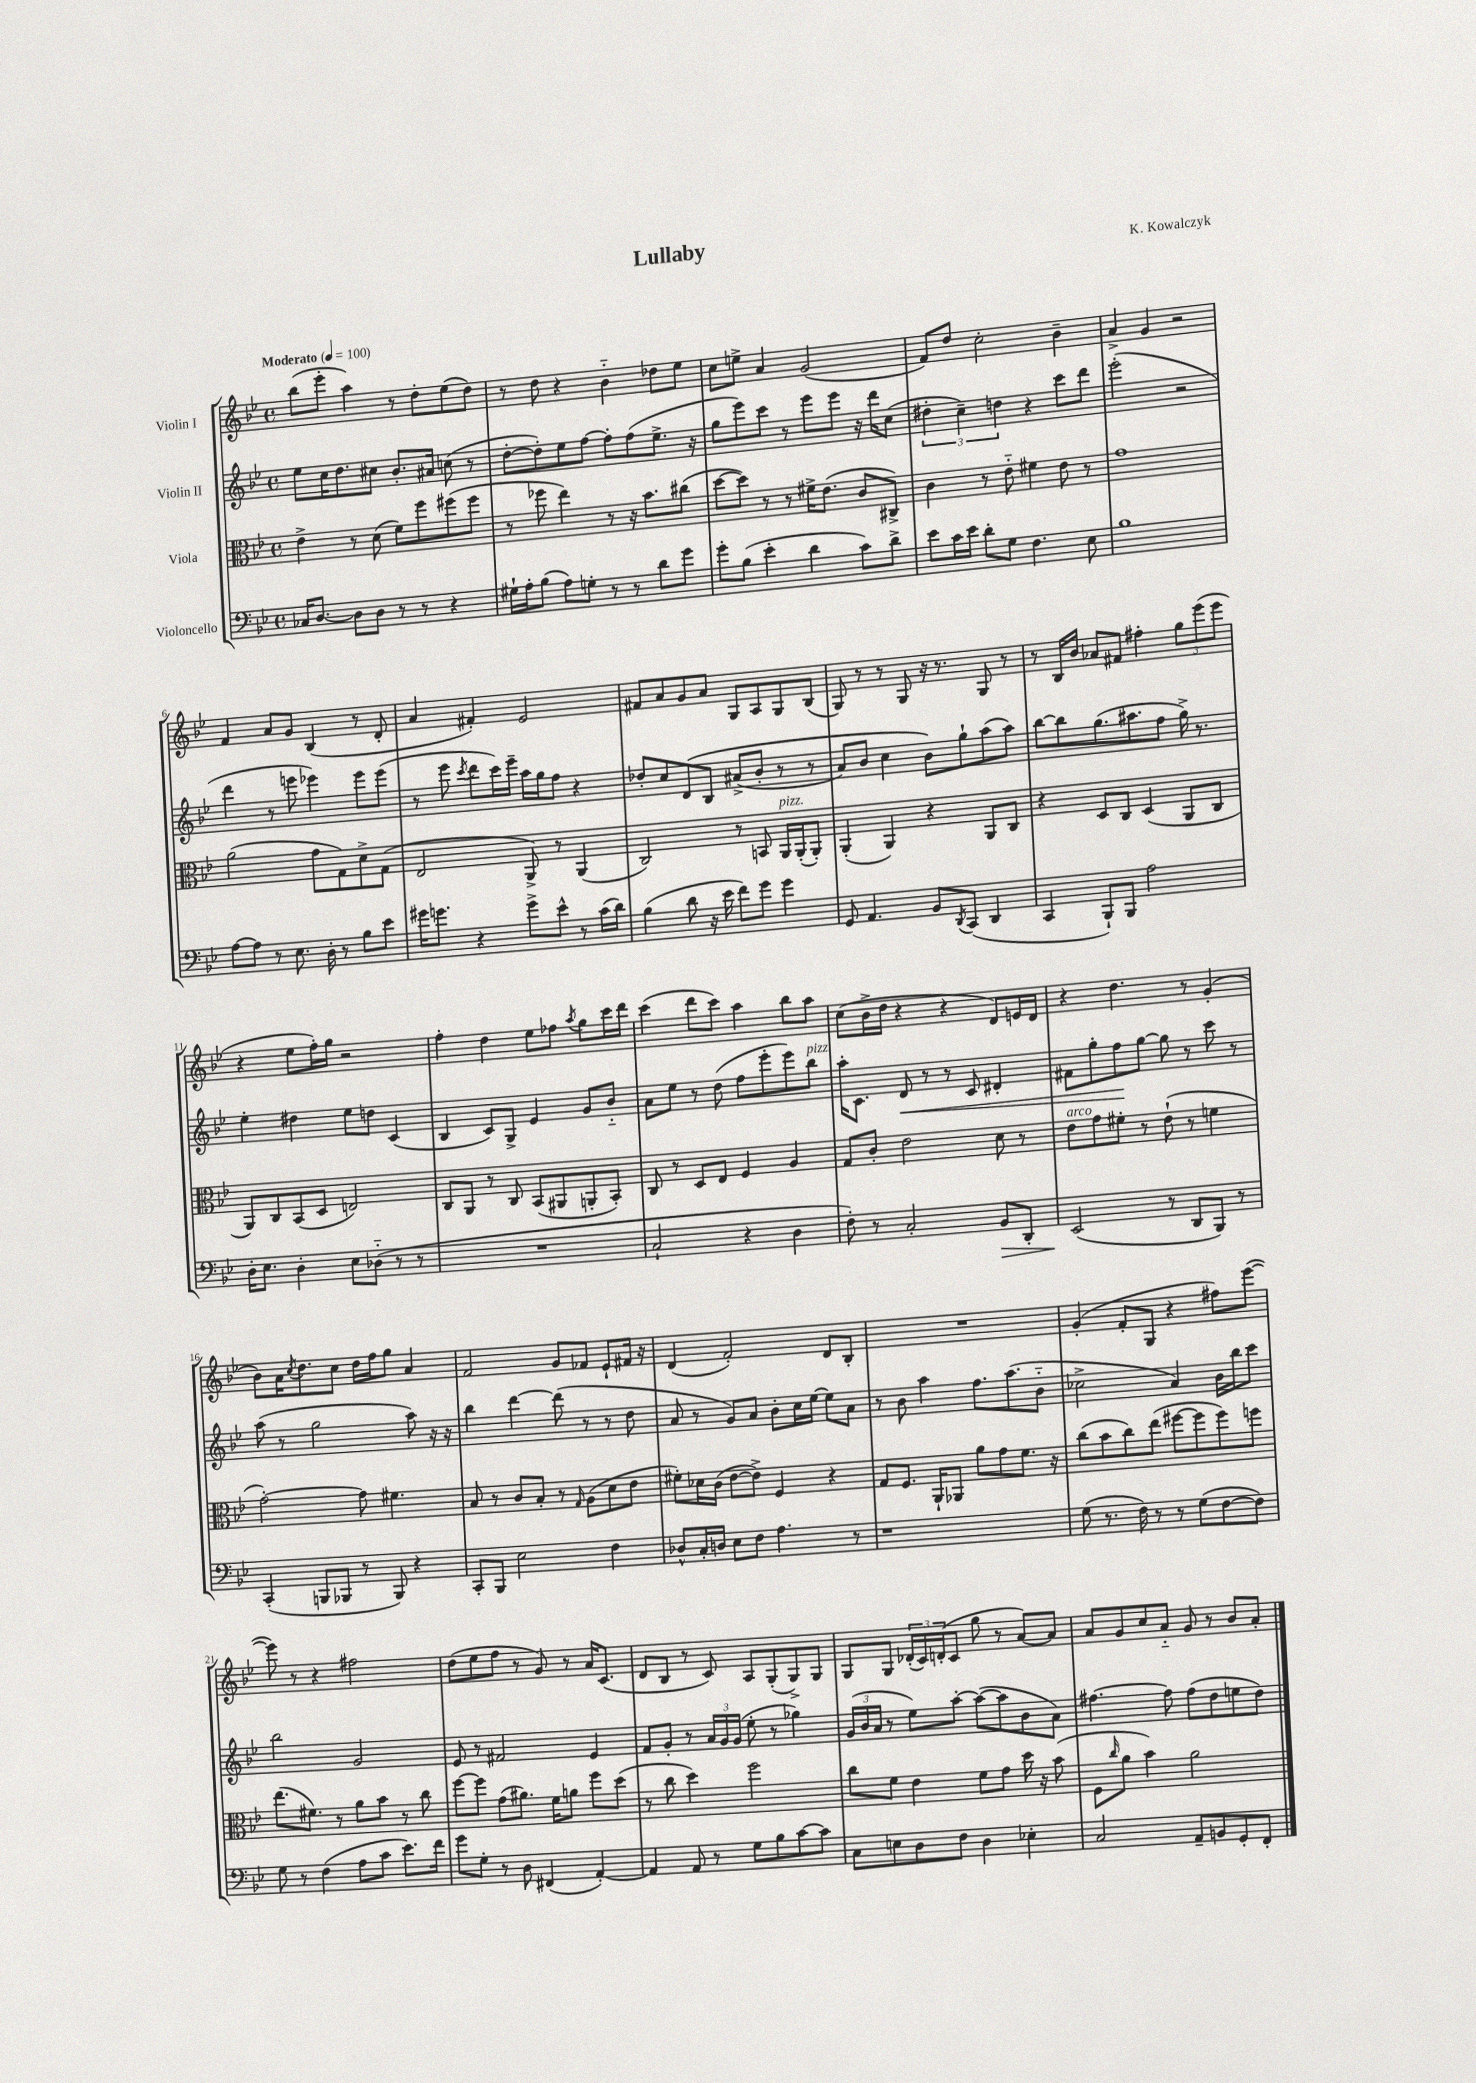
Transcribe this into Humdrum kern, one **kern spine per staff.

**kern	**kern	**kern	**kern
*staff4	*staff3	*staff2	*staff1
*clefF4	*clefC3	*clefG2	*clefG2
*k[b-e-]	*k[b-e-]	*k[b-e-]	*k[b-e-]
*M4/4	*M4/4	*M4/4	*M4/4
*met(c)	*met(c)	*met(c)	*met(c)
*MM100	*MM100	*MM100	*MM100
16C-	4e-^	8ee-	(8bb-
[8.D	.	.	.
.	.	16cc	8eee-'
.	.	8.dd	.
8D]	8r	.	4aa)
8D	(8d	8cc#	.
8r	8f)	8.b-'	8r
8r	8ff	.	8dd'
.	.	16a#	.
4r	(8ff#	(8cc	(8ee-
.	8ff#	8r	8dd)
=	=	=	=
16G#`	8r	[8dd'	8r
16A'	.	.	.
(8B-	8ff-	8dd'])	8dd
8A)	4ee-)	8ee-	4r
8G'	.	[8ff	.
8r	8r	8ff']	4b-'~
8r	16r	(8ff	.
.	8.b-	.	.
8d	.	8.ee-^	8dd-
8g	(8cc#	.	8ee-
.	.	16r	.
=	=	=	=
8g'	[8dd	8gg	8cc
(8B-	8dd])	8eee-)	8ee^
4e-'	8r	8ccc	4a
.	8r	8r	.
4d	16f#^	8eee-	(2g
.	(8.e-	.	.
.	.	8eee-	.
8c)	8c	16r	.
.	.	16ddd	.
8d^	8C#^)	(8cc	.
=	=	=	=
8e-	4c	6dd#'	8f)
16c	.	.	8dd
.	.	6cc~)	.
16e-	.	.	.
8d'	8r	.	2cc'
.	.	6dd	.
8G	8e-'~	.	.
4.F	4f#	4r	.
.	8e-	8ccc	4b-~
8E-	8r	8ddd	.
=	=	=	=
1B-	1g	(2eee-'	4a^
.	.	.	4g
.	.	2r	2r
=	=	=	=
[8A	(2a	4ddd	4f
8A]	.	.	.
8r	.	8r	8a
8.E-	.	8eee	8g
.	8g	4eee-)	(4B-
16D'	.	.	.
8r	8G)	.	.
8B-	8d^	8eee-	8r
8e-	(8G	(8eee-	8d'
=	=	=	=
16g#	2E-	8r	4a
8.g	.	.	.
.	.	8eee-	.
.	.	8qccc	.
4r	.	8ddd	4f#')
.	.	16ccc)	.
.	.	16eee-~	.
8g^	8AA^)	16aa	2e-
.	.	16gg	.
8e-^^	8r	8ff	.
8r	(4AA	4r	.
(16c	.	.	.
16d)	.	.	.
=	=	=	=
(4B-	2C)	8dd-'	8f#
.	.	8cc	8a
8d	.	&(8d	8g
16r	.	8B-	8a
16e-	.	.	.
8f)	8r	(8a#^	8G
8g	8BB	8b-'	8A
4g	16AA	8r	8G
.	(16AA'	.	.
.	8AA')	8r	(8B-
=	=	=	=
8GG	(4AA'	8a)	8G)
4.AA	.	8b-	8r
.	4AA)	4cc	8r
.	.	.	8G
8BB-	4r	8b-&)	16r
.	.	.	8.r
8qDD	.	.	.
(8CC	.	8gg`	.
4DD	8AA	(8aa	8G
.	8C	8aa)	8r
=	=	=	=
4CC	4r	[8bb-	8r
.	.	8bb-]	16B-
.	.	.	16b-
8BBB-`)	8D	(8.gg	8a-
8BBB-	8C	.	8f#
.	.	8.aa#	.
2A	(4D	.	4ff#'
.	.	8ff	.
.	8AA	16gg^)	12gg
.	.	8.r	.
.	.	.	(12eee-
.	8C	.	.
.	.	.	12eee-
=	=	=	=
16D'	8AA)	4ee-'	4r
8.E-	.	.	.
.	8C	.	.
4D'	(8BB-	4dd#	8ee-
.	8D	.	16ff')
.	.	.	16gg
8E-	2E)	8ee-	2r
(8D-'~	.	8dd	.
8r	.	(4c	.
8r	.	.	.
=	=	=	=
1r	8C	4B-	4ff'
.	8AA	.	.
.	8r	8c)	4dd
.	8C	8G^	.
.	(8BB-	4e-	8ee-
.	8AA#	.	8ff-
.	.	.	8qaa
.	8AA'	8g	8gg
.	8BB-')	8b-'~	16ccc
.	.	.	16ddd
=	=	=	=
2C`	8C	8a	(4ccc
.	8r	8ee-	.
.	8D	8r	8ddd
.	8E-	(8dd	8ccc)
4r	4F	8ff	4aa
.	.	8eee-'	.
4D	4A	8eee-)	8bb-
.	.	8bb-	8aa
=	=	=	=
8F')	8G	16aa'	(8cc
.	.	8.c	.
8r	8c'	.	16b-^
.	.	.	16dd
2C'	2e-	8d	4r
.	.	8r	.
.	.	8r	4r
.	.	8c	.
8BB-	8d	4d#'	8d)
8DD'	8r	.	16e
.	.	.	16d
=	=	=	=
(2EE-	8e-	8f#	4r
.	8g	8gg'	.
.	8f#'	8ff	4.dd
.	8r	[8gg	.
8r	(8e-`	8gg]	.
8DD	8r	8r	8r
8BBB-)	4f	8ccc	(4g'
8r	.	8r	.
=	=	=	=
(4CC'	[2g')	(8aa	8b-)
.	.	8r	16a
.	.	.	8qcc
.	.	.	8.dd
8BBB	.	2gg	.
8BBB-	.	.	8cc
8r	8g]	.	16dd
.	.	.	16ff
8BBB-)	4.f#	.	8gg
4r	.	8aa)	4a
.	.	16r	.
.	.	16r	.
=	=	=	=
8CC'	8B-	4bb-	2f
8BBB-	8r	.	.
2E-	8c	[4ddd	.
.	8B-'	.	.
.	8r	(8ddd]	8g
.	16qqG	.	.
.	(8A	8r	8f-
4F	8d	8r	8e-`
.	8e-	8dd	16f#
.	.	.	16r
=	=	=	=
8D-^^	8f#')	8a	(4d
16C'	16d-	8r	.
16D	(16c	.	.
8E-	[8e-	8g)	2f')
8F	8e-^])	8a	.
4.A	4F	8b-'	.
.	.	16cc	.
.	.	[16ee-	.
.	4r	8ee-]	8d
8r	.	8a	8B-'
=	=	=	=
1r	8G	8r	1r
.	8.F	8b-	.
.	.	4aa	.
.	16AA`	.	.
.	8AA-	.	.
.	8a	8.ff	.
.	8g	.	.
.	.	(8.aa	.
.	8.f	.	.
.	.	8b-'~	.
.	16r	.	.
=	=	=	=
(8G	(8cc	2cc-^	(4g'
8.r	8b-	.	.
.	8cc)	.	8f'
16F)	.	.	.
8r	(8ee-	.	8G
8r	[8ff#	4a)	4r
(8G	8ff#]	.	.
[8F	8ff#)	16b-	8ff#)
.	.	16bb-	.
8F])	8ff	8ccc	([8eee-
=	=	=	=
8G	(8.ee-	2bb-	8eee-])
8r	.	.	8r
.	8.f#)	.	.
(4F	.	.	4r
.	8r	.	.
8A	8a	2g	2ff#
8c	8b-	.	.
8.e-)	8r	.	.
.	8cc	.	.
16f	.	.	.
=	=	=	=
8g	[8ff	8e-	(8dd
8G'	8ff]	8r	8ee-
8r	(8g	2f#	8ff
8D	8.a#)	.	8r
(4FF#	.	.	8g)
.	16f	.	.
.	8a	.	8r
[4AA')	8ff	4e-	16a
.	.	.	(8.c
.	(8dd	.	.
=	=	=	=
4AA]	8r	8f	8d
.	8cc	8g'	8B-
8AA	4dd)	8r	8r
8r	.	24a	8c)
.	.	24g	.
.	.	(24g	.
8G	2ff	8ee-'	8A
8B-	.	8r	(8G'
[8c	.	4gg-)	8G^)
8c]	.	.	8G
=	=	=	=
8C	8cc	(24g	8G
.	.	24b-	.
.	.	24a	.
8E	8f	8r	8G
8D	4e-	8ee-)	(24d-'
.	.	.	24c)
.	.	.	(24d'
8F	.	[8aa'	8c
4D	8f	(8aa_	8gg
.	8g	8aa]	8r
4E-'	16dd	8b-	[8a)
.	16r	.	.
.	(8b-	8a)	8a]
=	=	=	=
2C	8F	[4.ff#	8a
.	16qqcc	.	.
.	8a	.	8g
.	4b-)	.	8cc
.	.	8ff#]	8a'~
8AA~	2a	(8ff#	8g
8BB	.	8dd	8r
8GG'	.	8ee	8b-
8FF'	.	8dd)	8a'
==	==	==	==
*-	*-	*-	*-
